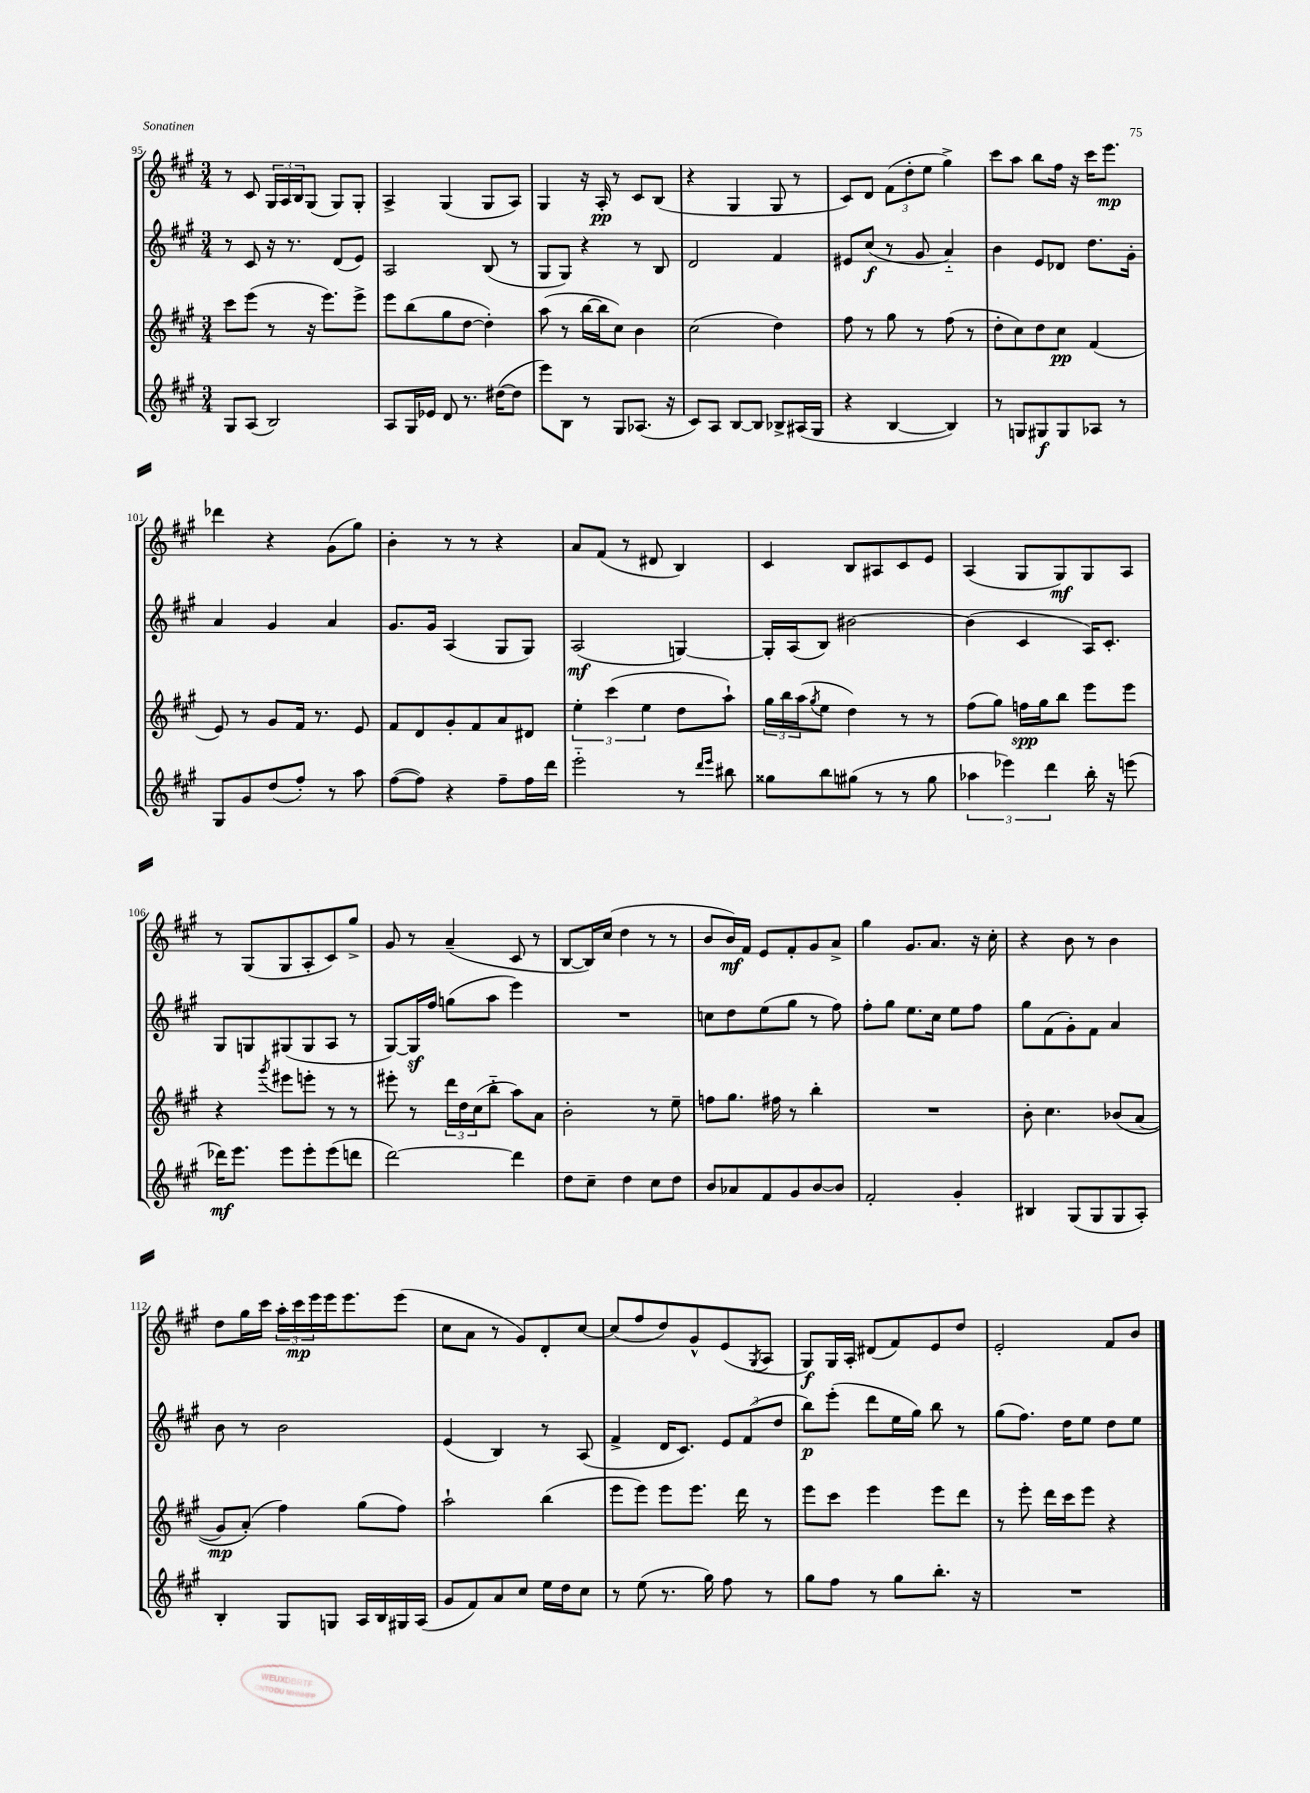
<<
\new StaffGroup <<
\new Staff = "s0" {
    \clef treble \key a \major \numericTimeSignature \time 3/4
    r8 cis'8 \tuplet 3/2 { gis16 a16 b16 } gis8( gis8) gis8-. |
    a4-> gis4( gis8 a8) |
    gis4 r16 a16-.\pp r8 cis'8 b8( |
    r4 gis4 gis8 r8 |
    cis'8) d'8 \tuplet 3/2 { fis'8( d''8-. e''8 } gis''4->) |
    cis'''8 a''8 b''8 fis''16 r16 cis'''16 e'''8.\mp |
    des'''4 r4 gis'8( gis''8) |
    b'4-. r8 r8 r4 |
    a'8 fis'8( r8 dis'8 b4) |
    cis'4 b8 ais8 cis'8 e'8 |
    a4( gis8 gis8\mf) gis8 a8 |
    r8 gis8( gis8 a8-. cis'8) gis''8-> |
    gis'8 r8 a'4--( cis'8 r8 |
    b8~ b16) cis''16( d''4 r8 r8 |
    b'8 b'16\mf) fis'16 e'8 fis'8-. gis'8 a'8-> |
    gis''4 gis'8. a'8. r16 cis''16-. |
    r4 b'8 r8 b'4 |
    d''8 gis''16 cis'''16 \tuplet 3/2 { a''16-. cis'''16\mp e'''16 } e'''16 e'''8. e'''8( |
    cis''8 a'8 r8 gis'8) d'8-. cis''8~ |
    cis''8( fis''8 d''8) gis'8-^ e'8( \acciaccatura { gis8 } a8 |
    gis8\f) gis16 a16-. dis'8( fis'8) e'8 d''8 |
    e'2-. fis'8 b'8 \bar "|." |
}
\new Staff = "s1" {
    \clef treble \key a \major \numericTimeSignature \time 3/4
    r8 cis'8 r16 r8. d'8( e'8) |
    a2 b8( r8 |
    gis8 gis8) r4 r8 b8 |
    d'2 fis'4 |
    eis'8 cis''8\f( r8 gis'8 a'4-_) |
    b'4 e'8 des'8 d''8. gis'16-. |
    a'4 gis'4 a'4 |
    gis'8. gis'16 a4( gis8 gis8) |
    a2\mf( g4~) |
    g16-. a16( b8) bis'2~ |
    bis'4( cis'4 a16) cis'8.-. |
    gis8 g8 gis8( gis8 a8 r8 |
    gis8~) gis16\sf fis''16 g''8( a''8 e'''4) |
    R2. |
    c''8 d''8 e''8( gis''8 r8 fis''8) |
    fis''8-. gis''8 e''8. cis''16 e''8 fis''8 |
    gis''8 fis'8( gis'8-.) fis'8 a'4 |
    b'8 r8 b'2 |
    e'4( b4) r8 a8( |
    fis'4-> d'16 cis'8.) \tuplet 3/2 { e'8 fis'8( d''8 } |
    b''8\p) e'''8-.( d'''8 e''16 gis''16) b''8 r8 |
    gis''8( fis''8.) d''16 e''8 d''8 e''8 \bar "|." |
}
\new Staff = "s2" {
    \clef treble \key a \major \numericTimeSignature \time 3/4
    cis'''8 e'''8( r8 r16 e'''8.) e'''8-> |
    e'''8 b''8( gis''8 d''8~ d''4-.) |
    a''8( r8 b''16~ b''16 cis''8) b'4 |
    cis''2( d''4) |
    fis''8 r8 gis''8 r8 fis''8( r8 |
    d''8-. cis''8) d''8 cis''8\pp fis'4( |
    e'8) r8 gis'8 fis'16 r8. e'8 |
    fis'8 d'8 gis'8-. fis'8 a'8 dis'8 |
    \tuplet 3/2 { e''4-. cis'''4( e''4 } d''8 a''8-!) |
    \tuplet 3/2 { gis''16 b''16 a''16( } \acciaccatura { gis''8 } e''8 d''4) r8 r8 |
    fis''8( gis''8) f''16\spp gis''16 b''8 e'''8 e'''8 |
    r4 \acciaccatura { gis'''8 } eis'''8 e'''8-. r8 r8 |
    eis'''8-. r8 \tuplet 3/2 { d'''16 d''16 cis''16( } b''8-_ a''8) a'8 |
    b'2-. r8 e''8-- |
    f''8 gis''8. fis''16 r8 b''4-. |
    R2. |
    b'8-. cis''4. bes'8\( a'8( |
    gis'8\mp) a'8-.(\) fis''4) gis''8( fis''8) |
    a''2-! b''4( |
    e'''8 e'''8) e'''8 e'''8. d'''16 r8 |
    e'''8 cis'''8 e'''4 e'''8 d'''8 |
    r8 e'''8-. d'''16 cis'''16 e'''8 r4 \bar "|." |
}
\new Staff = "s3" {
    \clef treble \key a \major \numericTimeSignature \time 3/4
    gis8 a8( b2) |
    a8 gis16 ees'16 d'8 r8. dis''16~( dis''8 |
    e'''8) b8 r8 gis8 aes8.( r16 |
    cis'8) a8 b8~ b8 bes8-> ais16( gis16 |
    r4 b4~ b4) |
    r8 g8 gis8\f gis8 aes8 r8 |
    gis8 gis'8 d''8( fis''8-.) r8 a''8 |
    fis''8~( fis''8) r4 fis''8-- fis''16 d'''16 |
    e'''2-_ r8 \grace { d'''16 e'''16 } bis''8 |
    gisis''8 b''8 gis''8( r8 r8 gis''8 |
    \tuplet 3/2 { aes''4 ees'''4) d'''4 } b''16-. r16 e'''8( |
    des'''16\mf) e'''8. e'''8 e'''8-. e'''8( d'''8 |
    d'''2~) d'''4 |
    d''8 cis''8-- d''4 cis''8 d''8 |
    b'8 aes'8 fis'8 gis'8 b'8~ b'8 |
    fis'2-. gis'4-. |
    bis4 gis8( gis8 gis8 a8-.) |
    b4-. gis8 g8 a16 b16 gis16 a16( |
    gis'8 fis'8) a'8 cis''8 e''16 d''16 cis''8 |
    r8 e''8( r8. gis''16) fis''8 r8 |
    gis''8 fis''8 r8 gis''8 b''8.-. r16 |
    R2. \bar "|." |
}
>>
>>
\layout { \context { \Score currentBarNumber = #95 } }
